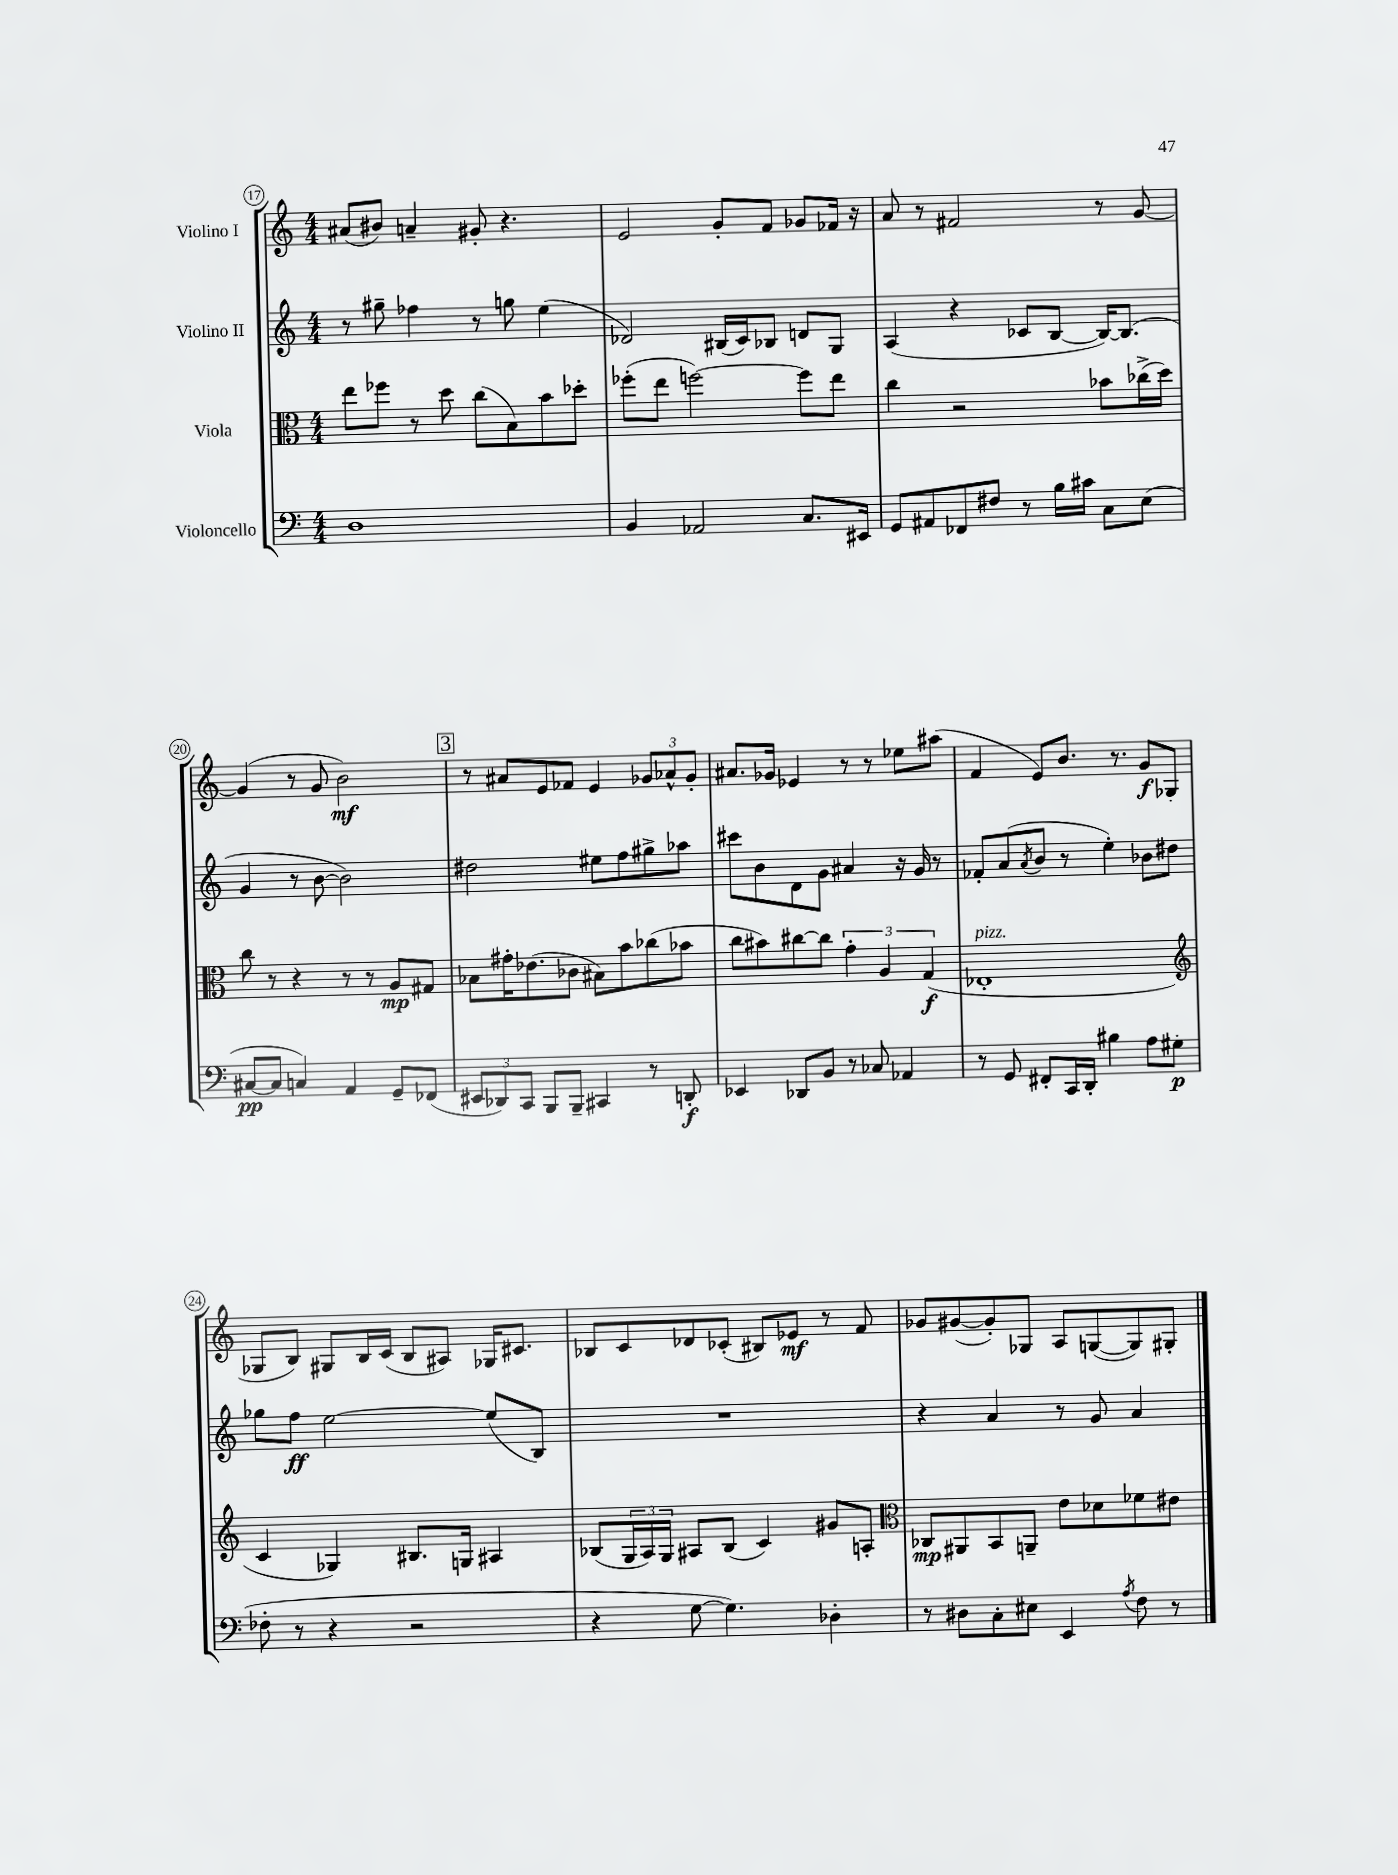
<<
\new StaffGroup <<
\new Staff = "s0" \with { instrumentName = "Violino I" } {
    \clef treble \key c \major \numericTimeSignature \time 4/4
    ais'8( bis'8) a'4-- gis'8-. r4. |
    e'2 g'8-. f'8 ges'8 fes'16 r16 |
    a'8 r8 fis'2 r8 g'8~ |
    g'4( r8 g'8 b'2\mf) |
    \mark \markup { \box "3" } r8 ais'8 e'8 fes'8 e'4 \tuplet 3/2 { ges'8 aes'8-^ ges'8-. } |
    ais'8. ges'16 ees'4 r8 r8 ees''8 ais''8( |
    f'4 e'8) b'8. r8. g'8\f ges8( |
    ges8 b8) gis8 b16 c'16( b8 ais8) ges16 cis'8. |
    bes8 c'8 des'8 ces'8-.( bis8) ees'8\mf r8 f'8 |
    ges'8 gis'8~( gis'8-.) ges8 a8 g8~( g8) gis8-. \bar "|." |
}
\new Staff = "s1" \with { instrumentName = "Violino II" } {
    \clef treble \key c \major \numericTimeSignature \time 4/4
    r8 gis''8-- fes''4 r8 g''8 e''4( |
    des'2) bis16( c'16) bes8 d'8 g8 |
    a4( r4 ces'8 b8~ b16~) b8.( |
    g'4 r8 b'8~ b'2) |
    \mark \markup { \box "3" } dis''2 eis''8 f''8 gis''8-> aes''8 |
    cis'''8 b'8 d'8 g'8 ais'4 r16 g'16 r8 |
    fes'8-. a'8( \acciaccatura { a'8 } b'8 r8 e''4-.) bes'8 dis''8 |
    ges''8 f''8\ff e''2~ e''8( b8) |
    R1 |
    r4 a'4 r8 g'8 a'4 \bar "|." |
}
\new Staff = "s2" \with { instrumentName = "Viola" } {
    \clef alto \key c \major \numericTimeSignature \time 4/4
    e''8 fes''8 r8 d''8 c''8( b8) b'8 des''8-. |
    fes''8-.( e''8 f''2~) f''8 e''8 |
    c''4 r2 bes'8 ces''16->( d''16) |
    c''8 r8 r4 r8 r8 a8\mp gis8 |
    \mark \markup { \box "3" } bes8 gis'16-. ees'8.( ces'8 bis8) b'8 ces''8( bes'8 |
    c''8 bis'8) cis''8~ cis''8 \tuplet 3/2 { g'4-. a4 g4\f( } |
    ees1-.^\markup { \italic "pizz." } |
    \clef treble c'4 ges4) bis8. g16 ais4 |
    bes8( \tuplet 3/2 { g16 a16) g16 } ais8 bes8( c'4) gis'8 a8-. |
    \clef alto ces8\mp ais,8 b,8 a,8-- e'8 des'8 fes'8 eis'8 \bar "|." |
}
\new Staff = "s3" \with { instrumentName = "Violoncello" } {
    \clef bass \key c \major \numericTimeSignature \time 4/4
    d1 |
    b,4 aes,2 c8. eis,16 |
    g,8 ais,8 fes,8 fis8 r8 b16 cis'16 c8 e8( |
    cis8~\pp cis8 c4) a,4 g,8-- fes,8( |
    \mark \markup { \box "3" } \tuplet 3/2 { eis,8 des,8) c,8 } b,,8 b,,8-- cis,4 r8 d,8-.\f |
    ees,4 des,8 b,8 r8 ces8 aes,4 |
    r8 g,8 fis,8-. c,16 d,16-. bis4 a8 gis8\p( |
    fes8-. r8 r4 r2 |
    r4 g8~ g4.) des4-. |
    r8 dis8 c8-. eis8 e,4 \acciaccatura { a8 } f8 r8 \bar "|." |
}
>>
>>
\layout { \context { \Score currentBarNumber = #17 \override BarNumber.stencil = #(make-stencil-circler 0.1 0.3 ly:text-interface::print) } }
